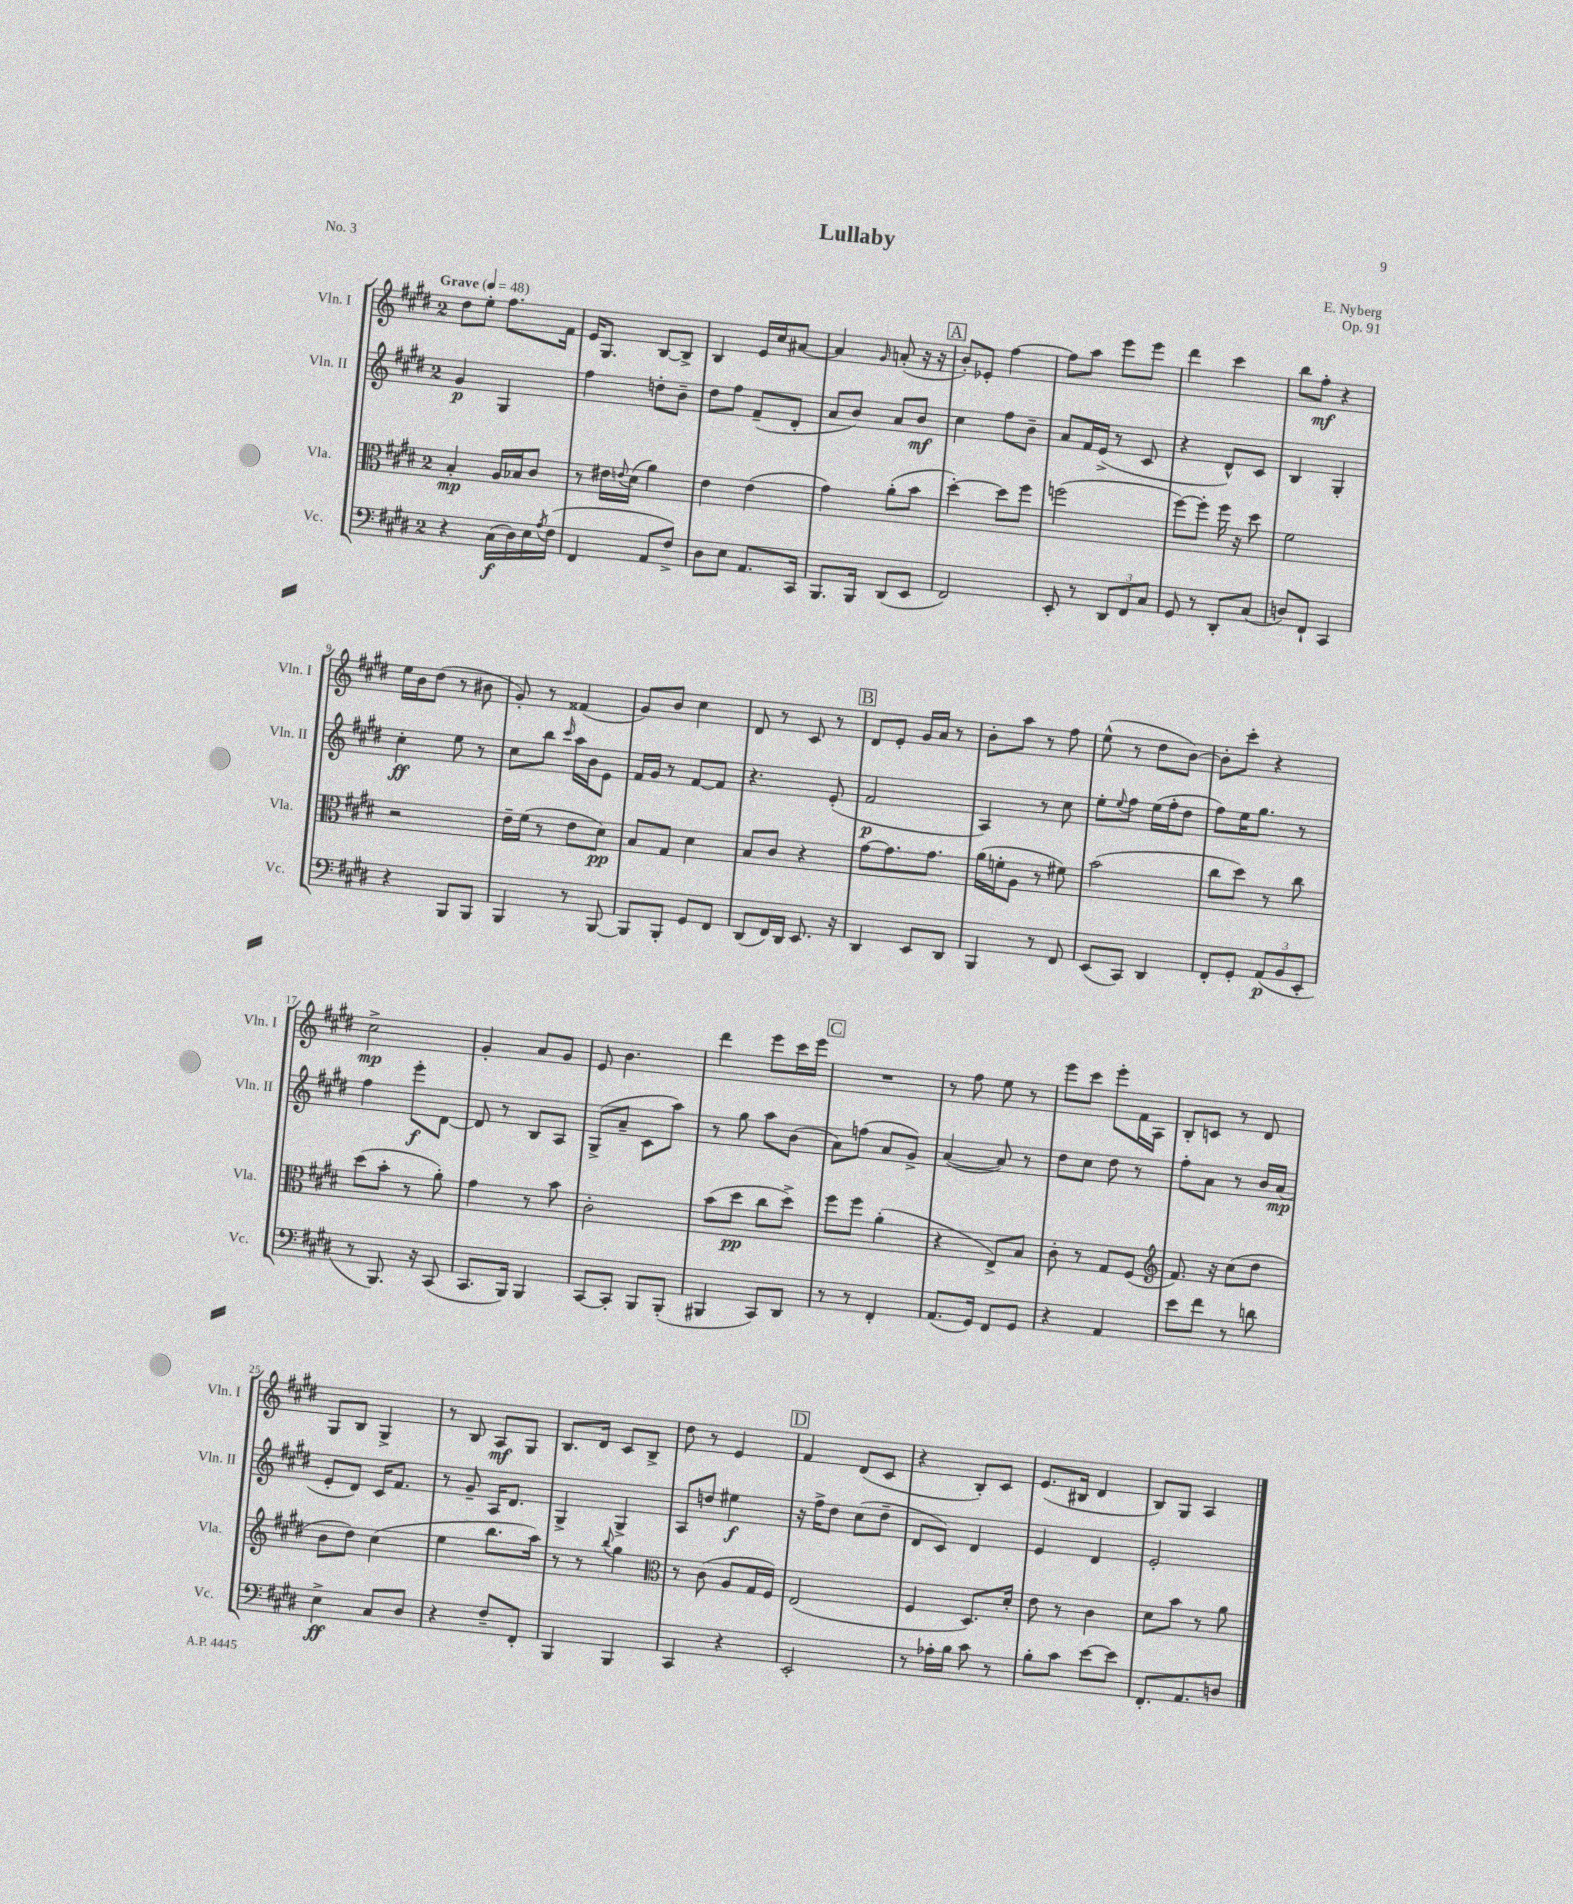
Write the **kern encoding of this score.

**kern	**kern	**kern	**kern
*staff4	*staff3	*staff2	*staff1
*clefF4	*clefC3	*clefG2	*clefG2
*k[f#c#g#d#]	*k[f#c#g#d#]	*k[f#c#g#d#]	*k[f#c#g#d#]
*M2/4	*M2/4	*M2/4	*M2/4
*MM48	*MM48	*MM48	*MM48
4r	4B'	4g#	8dd#
.	.	.	8ee'
(16C#	16A	4G#	8.ff#
16D#)	16B-	.	.
16E	8c#	.	.
8qA	.	.	.
(16F#	.	.	16f#
=	=	=	=
4FF#	8r	4ff#	16e
.	.	.	8.G#
.	16e#	.	.
.	8qqe	.	.
.	(16d#	.	.
8AA	4a)	8dd'	[8B
8F#^)	.	8b~	8B^]
=	=	=	=
8D#	4e	8dd#	4B
8E	.	8ff#	.
8.AA	(4e	(8f#~	16e
.	.	.	16cc#
.	.	8d#'	[8a#
16CC#	.	.	.
=	=	=	=
8.BBB	4g#)	8a	4a#]
.	.	8b)	.
16BBB	.	.	.
.	.	.	16qqg#
(8DD#	(8a'	8a	(8a'
8EE	8b	8b	16r
.	.	.	16r
=	=	=	=
2FF#)	[4dd#')	4cc#	8b')
.	.	.	8e-'
.	8dd#]	8ff#	[4ff#
.	8ff#	8b~	.
=	=	=	=
8EE'	(2ff	8a	8ff#]
8r	.	16f#	8aa
.	.	(16e^	.
12DD#	.	8r	8eee
12FF#	.	.	.
.	.	8c#	8eee
12C#	.	.	.
=	=	=	=
8GG#	[8ff#)	4r	4ddd#
8r	8ff#']	.	.
8DD#'	16ff#	8d#^^)	4ccc#
.	16r	.	.
(8C#	8dd#	8c#	.
=	=	=	=
8D)	2f#	4B	8bb
8FF#`	.	.	8ff#'
4CC#	.	4G#'	4r
=	=	=	=
4r	2r	4cc#'	16ee
.	.	.	16b
.	.	.	(8dd#
8BBB	.	8ee	8r
8BBB	.	8r	8b#
=	=	=	=
4BBB	16e~	8cc#	8g#')
.	(16f#	.	.
.	8r	8bb	8r
.	.	16qqccc#	.
8r	8e	16aa	(4f##
.	.	16b	.
[8BBB	8d#)	8e	.
=	=	=	=
8BBB]	8B	16f#	8g#)
.	.	16g#	.
8BBB'	8G#	8r	8b
8GG#	4d#	[8f#	4cc#
8FF#	.	8f#]	.
=	=	=	=
(8DD#	8B	4.r	8d#
16FF#)	8c#	.	8r
16DD#	.	.	.
8.EE	4r	.	8c#
.	.	(8e'	8r
16r	.	.	.
=	=	=	=
4DD#	[8g#	2f#	8d#
.	8.g#]	.	8e'
8EE	.	.	16g#
.	8.g#	.	16a
8DD#	.	.	8r
=	=	=	=
4BBB	(16a	4A)	8b'
.	16f'	.	.
.	8A	.	8aa
8r	8r	8r	8r
8FF#	8f#)	8cc#	8ff#
=	=	=	=
(8EE	(2b	8ee'	(8ee^^
.	.	8qqee	.
8CC#)	.	8ff#	8r
4DD#	.	(16ee	8dd#
.	.	16ff#'	.
.	.	8dd#	[8b)
=	=	=	=
8FF#'	8cc#	8ff#)	8b']
8GG#'	8dd#)	16ee	8ccc#'
.	.	8.gg#	.
(12AA	8r	.	4r
12BB	.	.	.
.	8cc#	8r	.
12EE'	.	.	.
=	=	=	=
8r	(8dd#	4ff#	2cc#^
8.BBB)	8b'	.	.
.	8r	8eee'	.
16r	.	.	.
(8CC#	8a')	[8d#	.
=	=	=	=
8.CC#	4g#	8d#]	4g#'
.	.	8r	.
16BBB)	.	.	.
4BBB	8r	8B	8a
.	8b	8A	8g#
=	=	=	=
[8CC#	2c#'	(8G#^	8e
8CC#']	.	8a~	4.b
8BBB	.	8c#	.
(8BBB'	.	8aa)	.
=	=	=	=
4BBB#	(8b	8r	4ddd#
.	8dd#	8gg#	.
8CC#)	8cc#	8aa	8eee
8DD#	8dd#^)	(8b	16ccc#
.	.	.	16eee
=	=	=	=
8r	8ff#	8a)	2r
8r	8ff#	(8ff	.
4FF#'	(4a'	8a	.
.	.	8g#^)	.
=	=	=	=
(8.AA	4r	([4a	8r
.	.	.	8ff#
16GG#)	.	.	.
8FF#	8E^)	8a])	8ee
8GG#	8B	8r	8r
=	=	=	=
4r	8c#'	8dd#	8eee
.	8r	8cc#	8ccc#
4AA	8G#	8dd#	8eee'
.	(8F#	8r	16f#
.	.	.	16A
=	=	=	=
*	*clefG2	*	*
8e	8.f#)	8ff#'	8B'
8f#	.	8a	8c
.	16r	.	.
8r	(8cc#	8r	8r
8d	8dd#	16b	8d#
.	.	(16a	.
=	=	=	=
4E^	8b	8e'	8G#
.	8dd#)	8d#)	8B
8C#	(4cc#	16c#	4G#^
.	.	8.f#	.
8D#	.	.	.
=	=	=	=
4r	4ee	8r	8r
.	.	8g#~	8B
8F#~	8.bb	16A	8A
.	.	8.d#	.
8FF#'	.	.	8G#
.	16aa)	.	.
=	=	=	=
4BBB	8r	4G#^	8.B
.	8r	.	.
.	.	.	16d#
.	8qqbb	.	.
4BBB	4gg#	4G#^	8c#
.	.	.	8B^
=	=	=	=
*	*clefC3	*	*
4CC#	8r	8A	8dd#
.	(8c#	8dd	8r
4r	8A	4ee#	4e
.	16G#	.	.
.	16F#)	.	.
=	=	=	=
2EE'	(2E	16r	4f#
.	.	16ff#^	.
.	.	8dd#	.
.	.	(8cc#	(8d#
.	.	8dd#~	8c#
=	=	=	=
8r	4F#	8d#	4r
16A-'	.	8c#)	.
16B	.	.	.
8c#	8.D#)	4d#	8B')
8r	.	.	8c#
.	16d#'	.	.
=	=	=	=
8B'	8e	4e	(8.e
8c#	8r	.	.
.	.	.	16B#
[8e	4c#	4d#	4d#
8e]	.	.	.
=	=	=	=
8.FF#'	8d#	2e'	8B)
.	8b	.	8G#
8.AA	.	.	.
.	8r	.	4A
8D	8a	.	.
==	==	==	==
*-	*-	*-	*-
